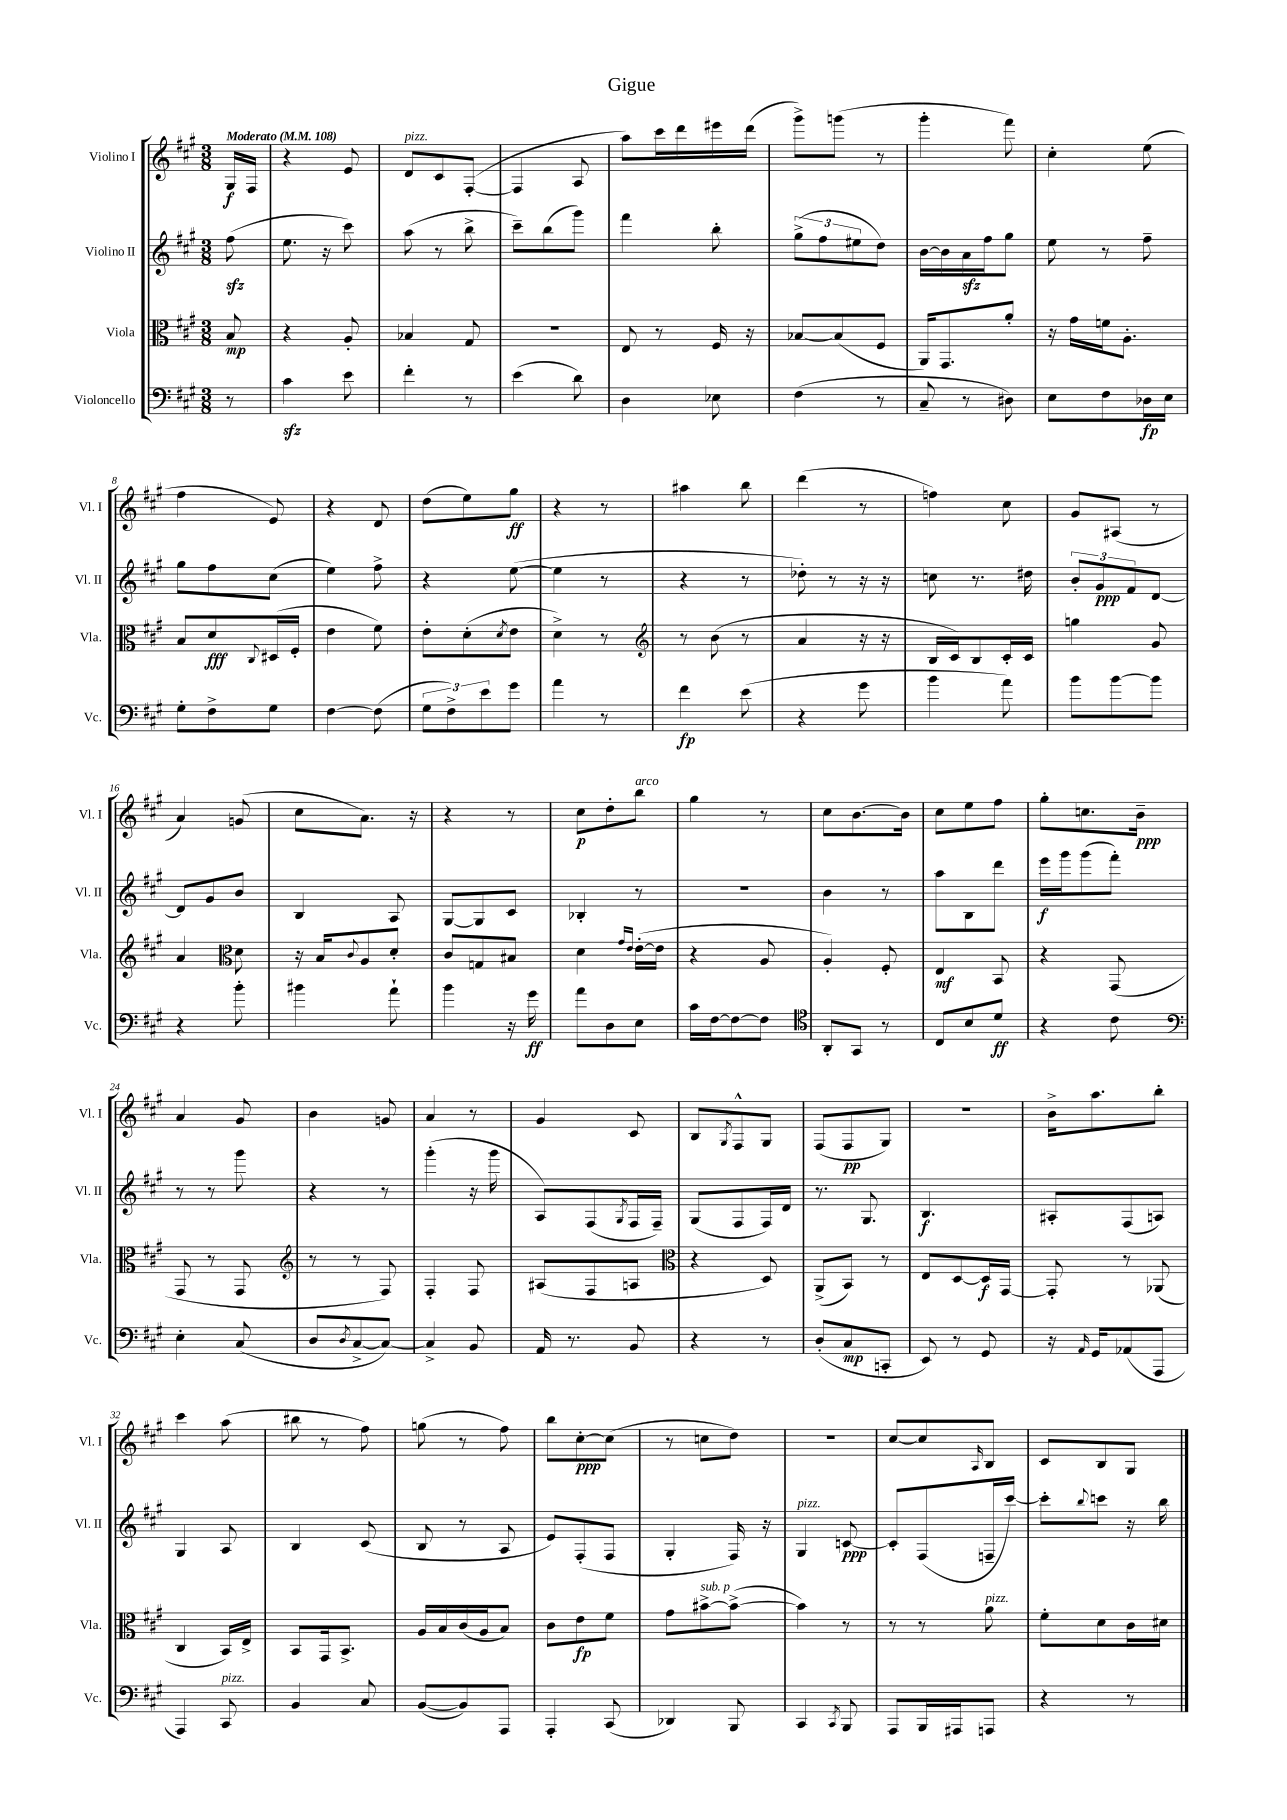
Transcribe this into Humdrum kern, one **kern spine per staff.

**kern	**kern	**kern	**kern
*staff4	*staff3	*staff2	*staff1
*clefF4	*clefC3	*clefG2	*clefG2
*k[f#c#g#]	*k[f#c#g#]	*k[f#c#g#]	*k[f#c#g#]
*M3/8	*M3/8	*M3/8	*M3/8
*MM108	*MM108	*MM108	*MM108
8r	8B	(8ff#	16G#
.	.	.	16F#
=	=	=	=
4c#	4r	8.ee	4r
.	.	16r	.
8e	8A'	8ccc#)	8e
=	=	=	=
4f#'	4B-	(8aa	8d
.	.	8r	8c#
8r	8G#	8bb^	([8F#'
=	=	=	=
(4e	4.r	8ccc#~)	4F#]
.	.	(8bb	.
8d)	.	8ggg#)	8A
=	=	=	=
4D	8E	4fff#	8aa)
.	8r	.	16ccc#
.	.	.	16ddd
8E-	16F#	8bb'	16eee#
.	16r	.	(16ddd
=	=	=	=
(4F#	[8B-	(12gg#^	8ggg#^)
.	.	12ff#	.
.	(8B-]	.	(8ggg
.	.	12ee#	.
8r	8F#	8dd)	8r
=	=	=	=
8C#~	16AA)	[16b	4ggg#'
.	8.GG#	16b]	.
8r	.	16a	.
.	.	16ff#	.
8D#)	8a'	8gg#	8fff#)
=	=	=	=
8E	16r	8ee	4cc#'
.	16g#	.	.
8F#	16f	8r	.
.	8.A'	.	.
16D-	.	8ff#~	(8ee
16E	.	.	.
=	=	=	=
8G#'	8B	8gg#	4ff#
8F#^	8d	8ff#	.
.	8qqC#	.	.
8G#	(16D#	(8cc#	8e)
.	16F#'	.	.
=	=	=	=
[4F#	4e	4ee)	4r
(8F#]	8f#)	8ff#^	8d
=	=	=	=
12G#	8e'	4r	(8dd
12F#^)	.	.	.
.	(8d'	.	8ee)
12e	.	.	.
.	8qd	.	.
8g#	8e	([8ee	8gg#
=	=	=	=
4a	4d^)	4ee]	4r
8r	8r	8r	8r
=	=	=	=
*	*clefG2	*	*
4f#	8r	4r	4aa#
.	(8b	.	.
(8e	8r	8r	8bb
=	=	=	=
4r	4a	8dd-')	(4ddd
.	.	8r	.
8g#	16r	16r	8r
.	16r	16r	.
=	=	=	=
4b	16B	8cc	4ff)
.	16c#)	.	.
.	8B	8.r	.
8a)	16c#'	.	8cc#
.	16c#	16dd#	.
=	=	=	=
8b	4gg	12b'	8g#
.	.	12g#	.
[8b	.	.	(8A#
.	.	12f#	.
8b]	8g#	[8d	8r
=	=	=	=
4r	4a	8d]	4a)
.	.	8g#	.
*	*clefC3	*	*
8b'	8d	8b	(8g
=	=	=	=
4b#	16r	4B	8cc#
.	16B	.	.
.	8qqc#	.	.
.	8A	.	8.a)
8a`	8d'	8A	.
.	.	.	16r
=	=	=	=
4b	8c#	[8G#	4r
.	8G	8G#]	.
16r	8B#	8c#	8r
16g#	.	.	.
=	=	=	=
8a	4d	4B-'	8cc#
8D	.	.	8dd'
.	16qqg#	.	.
.	16qqe	.	.
8E	([16e'	8r	8bb
.	16e]	.	.
=	=	=	=
16c#	4r	4.r	4gg#
[16F#	.	.	.
8F#_	.	.	.
8F#]	8A	.	8r
=	=	=	=
*clefC4	*	*	*
8AA'	4A')	4b	8cc#
8GG#	.	.	[8.b
8r	8F#'	8r	.
.	.	.	16b]
=	=	=	=
8C#	4E	8aa	8cc#
8B	.	8B	8ee
8d	8BB	8ddd	8ff#
=	=	=	=
4r	4r	16eee	8gg#'
.	.	16ggg#	.
.	.	(8ggg#	8.cc
8c#	(8GG#	8fff#')	.
.	.	.	16b~
=	=	=	=
*clefF4	*	*	*
4E'	8GG#	8r	4a
.	8r	8r	.
(8C#	8GG#	8ggg#	8g#
=	=	=	=
*	*clefG2	*	*
8D	8r	4r	4b
8qD	.	.	.
[8C#^	8r	.	.
8C#_)	8F#)	8r	8g
=	=	=	=
4C#^]	4F#'	(4ggg#'	4a
8BB	8F#	16r	8r
.	.	16ggg#	.
=	=	=	=
16AA	(8A#	8A)	4g#
8.r	.	.	.
.	8F#	(8F#	.
.	.	8qG#	.
8BB	8A	16F#	8c#
.	.	16F#~)	.
=	=	=	=
*	*clefC3	*	*
4r	4r	(8G#	8B
.	.	.	8qG#
.	.	8F#	8F#^^
8r	8D)	16F#)	8G#
.	.	16d	.
=	=	=	=
(8D'	(8AA^	8.r	(8F#
8C#	8BB)	.	8F#
.	.	8.G#	.
8CC'	8r	.	8G#)
=	=	=	=
8EE)	8E	4.B	4.r
8r	[8D	.	.
8GG#	16D]	.	.
.	[16GG#	.	.
=	=	=	=
16r	8GG#']	8A#'	16b^
16qqAA	.	.	.
16GG#	.	.	8.aa
(8AA-	8r	(8F#	.
8AAA	(8AA-	8A)	8bb'
=	=	=	=
4AAA)	4C#	4G#	4ccc#
8CC#	16BB)	8A	(8aa
.	16E^	.	.
=	=	=	=
4BB	8BB	4B	8bb#
.	16GG#	.	8r
.	8.BB^	.	.
8C#	.	(8c#	8ff#)
=	=	=	=
([8BB	16A	8B	(8gg
.	16B	.	.
8BB])	(16c#	8r	8r
.	16A	.	.
8AAA	8B)	8A	8ff#)
=	=	=	=
4AAA'	8c#	8e)	8bb
.	8e	(8F#'	[8cc#'
(8CC#	8f#	8F#	(8cc#]
=	=	=	=
4DD-)	8g#	4G#'	8r
.	[8b#^	.	8cc
8BBB	(8b#^_	16F#)	8dd)
.	.	16r	.
=	=	=	=
4CC#	4b#])	4G#	4.r
8qCC#	.	.	.
8BBB	8r	[8c	.
=	=	=	=
8AAA	8r	8c']	[8cc#
16BBB	8r	(8F#	8cc#]
16AAA#	.	.	.
.	.	.	16qqA
8AAA	8a	16F~	8B
.	.	[16ccc#)	.
=	=	=	=
4r	8f#'	8ccc#']	8c#
.	.	8qqbb	.
.	8d	8ccc	8B
8r	16c#	16r	8G#
.	16d#	16bb	.
==	==	==	==
*-	*-	*-	*-
